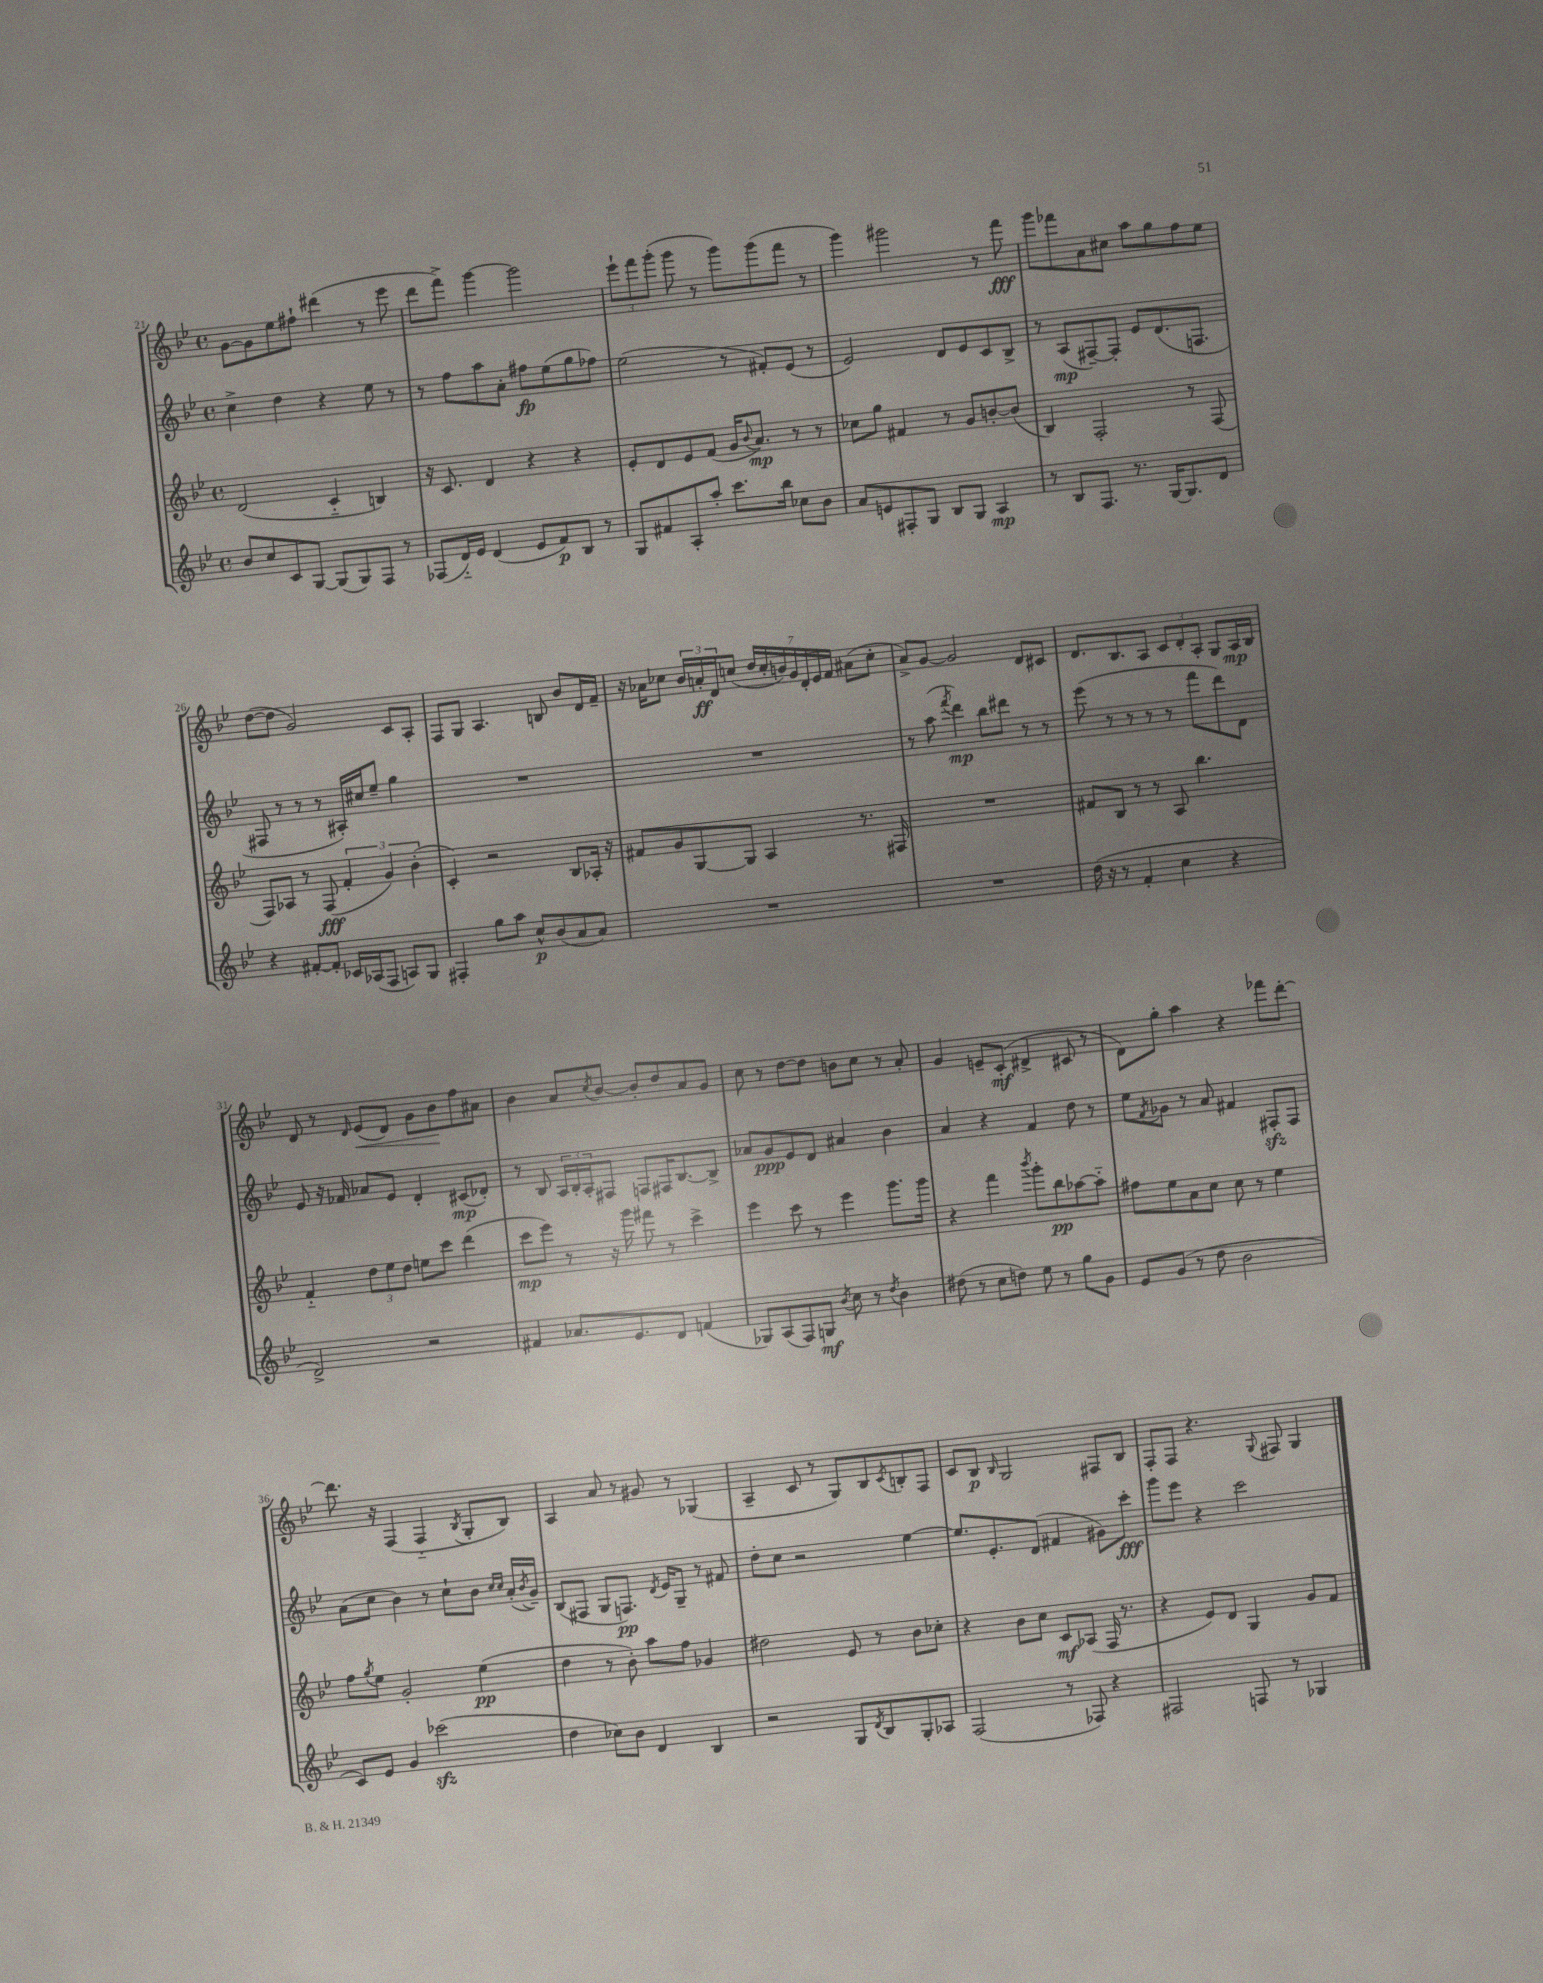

**kern	**dynam	**kern	**dynam	**kern	**dynam	**kern	**dynam
*part4	*part4	*part3	*part3	*part2	*part2	*part1	*part1
*staff4	*staff4	*staff3	*staff3	*staff2	*staff2	*staff1	*staff1
*clefG2	*	*clefG2	*	*clefG2	*	*clefG2	*
*k[b-e-]	*	*k[b-e-]	*	*k[b-e-]	*	*k[b-e-]	*
*M4/4	*	*M4/4	*	*M4/4	*	*M4/4	*
*met(c)	*	*met(c)	*	*met(c)	*	*met(c)	*
=21	=21	=21	=21	=21	=21	=21	=21
8b-/L	.	(2d/	.	4cc^\	.	[8g\L	.
8cc/	.	.	.	.	.	8g\]	.
8c/	.	.	.	4dd\	.	8ee-\	.
[8G/J	.	.	.	.	.	8ff#X`\J	.
(8G/L]	.	4c/	.	4r	.	(4ddd#X\	.
8G/)	.	.	.	.	.	.	.
8F/J	.	4Bn/)	.	8ee-\	.	8r	.
8r	.	.	.	8r	.	8eee-\	.
=22	=22	=22	=22	=22	=22	=22	=22
(8F-X/L	.	16r	.	8r	.	8ddd\L	.
.	.	8.c/	.	.	.	.	.
16d/L)	.	.	.	8ff\L	.	8fff^\J)	.
16e-/JJ	.	.	.	.	.	.	.
(4d/	.	4d/	.	8aa\	.	[4ggg\	.
.	.	.	.	8a'\J	.	.	.
8e-/L	.	4r	.	8ff#X\L	fp	2ggg\]	.
8f/)	p	.	.	(8ee-\	.	.	.
8B-/J	.	4r	.	8gg\	.	.	.
8r	.	.	.	8ff-X\J)	.	.	.
=23	=23	=23	=23	=23	=23	=23	=23
8G/L	.	8e-'/L	.	(2ee-\	.	12eee-`\L	.
.	.	.	.	.	.	12fff\	.
8f#X/	.	8d/	.	.	.	.	.
.	.	.	.	.	.	(12ggg'\J	.
8A'/	.	8e-/	.	.	.	8ggg\	.
8aa'/J	.	(8f/J	.	.	.	8r	.
8.ccc\L	.	16g/KL	.	8r	.	8ggg\L)	.
.	.	8qqb-/	.	.	.	.	.
.	.	8.a/J)	mp	.	.	.	.
.	.	.	.	8f#X'/L)	.	(8ggg\	.
16bb-\Jk	.	.	.	.	.	.	.
8cc-X\L	.	8r	.	(8e-/J	.	8fff\J	.
8b-\J	.	8r	.	8r	.	8r	.
=24	=24	=24	=24	=24	=24	=24	=24
8a/L	.	8cc-X\L	.	2e-/)	.	4ggg\)	.
8en/	.	8gg\J	.	.	.	.	.
8F#X'/	.	4f#X/	.	.	.	2ggg#X\	.
8G/J	.	.	.	.	.	.	.
8B-/L	.	8r	.	8d/L	.	.	.
8G/J	.	8g/L	.	8e-/	.	.	.
4A/	mp	[8bn'/	.	8c/	.	8r	.
.	.	(8b/J]	.	8B-^/J	.	8fff\	fff
=25	=25	=25	=25	=25	=25	=25	=25
8r	.	4B-/)	.	8r	.	8ggg\L	.
8B-/L	.	.	.	(8A/L	mp	8fff-X\	.
8.F/J	.	2F'/	.	[8F#X~/)	.	8a\	.
.	.	.	.	8F#'/J]	.	8cc#X\J	.
8.r	.	.	.	.	.	.	.
.	.	.	.	8e-/L	.	8aa\L	.
[16G/KL	.	.	.	(8.d/	.	8gg\	.
8.G/]	.	.	.	.	.	.	.
.	.	8r	.	.	.	8ff\	.
.	.	.	.	8.Fn/J	.	.	.
8d/J	.	(8F/	.	.	.	8ee-\J	.
!!LO:LB:g=z
=26	=26	=26	=26	=26	=26	=26	=26
4r	.	8F/L)	.	8F#X/	.	([8dd\L	.
.	.	8A-X/J	.	8r	.	8dd\J]	.
[8f#X'/L	.	8r	.	8r	.	2g/)	.
8f#'/J]	.	(8F/	fff	8r	.	.	.
16c-X/LL	.	6f'/	.	16A#X'/LL)	.	.	.
(16A-X/J	.	.	.	16cc#X/J	.	.	.
8F/J	.	.	.	8ee-~/J	.	.	.
.	.	6g/)	.	.	.	.	.
8An/L)	.	.	.	4gg\	.	8c/L	.
.	.	(6b-'\	.	.	.	.	.
8G/J	.	.	.	.	.	8A'/J	.
=27	=27	=27	=27	=27	=27	=27	=27
4F#X'/	.	4c'/)	.	1r	.	8F/L	.
.	.	.	.	.	.	8G/J	.
8gg\L	.	2r	.	.	.	4.A/	.
8aa\J	.	.	.	.	.	.	.
8cc^^/L	p	.	.	.	.	.	.
(8b-/	.	.	.	.	.	8Bn/	.
8a/	.	8B-/L	.	.	.	8b-/L	.
8a/J)	.	16A-X'/Jk	.	.	.	16d/L	.
.	.	16r	.	.	.	16f~/JJ	.
=28	=28	=28	=28	=28	=28	=28	=28
1r	.	8f#X/L	.	1r	.	16r	.
.	.	.	.	.	.	16a-X\KL	.
.	.	8g/	.	.	.	8cc-X\J	.
.	.	[8G/	.	.	.	24b-/LL	.
.	.	.	.	.	.	24an'/	ff
.	.	.	.	.	.	24d/J	.
.	.	8G/J]	.	.	.	(8ccn/J	.
.	.	4A/	.	.	.	28dd/LL	.
.	.	.	.	.	.	28cc'/	.
.	.	.	.	.	.	28bn/)	.
.	.	.	.	.	.	28g/	.
.	.	.	.	.	.	28d'/	.
.	.	.	.	.	.	28e-/	.
.	.	.	.	.	.	28f/JJ	.
.	.	8.r	.	.	.	(8a#X\L	.
.	.	.	.	.	.	8cc'\J	.
.	.	16F#X/	.	.	.	.	.
=29	=29	=29	=29	=29	=29	=29	=29
1r	.	1r	.	8r	.	8a^/L)	.
.	.	.	.	(8aa\	.	[8g/J	.
.	.	.	.	8qfff/	.	.	.
.	.	.	.	4ddd\)	mp	2g/]	.
.	.	.	.	8bb-\L	.	.	.
.	.	.	.	8ddd#X\J	.	.	.
.	.	.	.	8r	.	8d/L	.
.	.	.	.	8r	.	8c#X/J	.
=30	=30	=30	=30	=30	=30	=30	=30
(16dd\	.	8f#X/L	.	(8eee-\	.	8.d/L	.
16r	.	.	.	.	.	.	.
8r	.	8B-/J	.	8r	.	.	.
.	.	.	.	.	.	8.B-/	.
4f'/	.	8r	.	8r	.	.	.
.	.	8r	.	8r	.	8A/J	.
4cc\	.	8A/	.	8r	.	12c/L	.
.	.	.	.	.	.	12d'/	.
.	.	4.bb-\	.	8fff\L	.	.	.
.	.	.	.	.	.	12A'/J	.
4r	.	.	.	8ddd\)	.	8G/L	.
.	.	.	.	8d\J	.	16A/L	mp
.	.	.	.	.	.	16B-/JJ	.
!!LO:LB:g=z
=31	=31	=31	=31	=31	=31	=31	=31
2d^/)	.	4f/	.	8e-/	.	8d/	.
.	.	.	.	16r	.	8r	.
.	.	.	.	16f-X/	.	.	.
.	.	.	.	.	.	16qqd/	.
!	!	!	!	!	!	!	!LO:HP:b
.	.	12dd\L	.	8a-X/L	.	(8e-/L	<
.	.	12ee-\	.	.	.	.	.
.	.	.	.	8e-/J	.	8d/J)	.
.	.	12dd\J	.	.	.	.	.
2r	.	8een\L	.	4d'/	.	8g\L	.
.	.	8ccc\J	.	.	.	8b-\	.
.	.	(4ddd\	.	(8c#X/L	mp	8ff\	[
.	.	.	.	8d-X'/J)	.	8a#X\J	.
=32	=32	=32	=32	=32	=32	=32	=32
4f#X/	.	8ccc\L	mp	8r	.	4b-\	.
.	.	8eee-\J)	.	8B-/	.	.	.
8.a-X/L	.	8r	.	24A/LL	.	8a/L	.
.	.	.	.	24B-'/	.	.	.
.	.	.	.	24A'/J	.	.	.
.	.	.	.	.	.	8qcc/	.
.	.	16r	.	8F#X/J	.	[8b-/J	.
8.e-/	.	16ggg\	.	.	.	.	.
.	.	8fff#X\	.	8Fn/L	.	8b-'/L]	.
8d/J	.	8r	.	16F#X/K	.	8dd/	.
.	.	.	.	[8.B-/	.	.	.
(4fn/	.	4ccc^\	.	.	.	8a/	.
.	.	.	.	8B-^/J]	.	8g/J	.
=33	=33	=33	=33	=33	=33	=33	=33
8G-X/L)	.	4eee-\	.	8a-X/L	.	8cc\	.
(8A/	.	.	.	8g/	ppp	8r	.
8F/)	.	8ccc\	.	8e-/	.	[8dd\L	.
8Gn/J	mf	8r	.	8d/J	.	8dd\J]	.
8qb-/	.	.	.	.	.	.	.
8cc\	.	4eee-\	.	4a#X/	.	8bn\L	.
8r	.	.	.	.	.	8cc\J	.
8qdd/	.	.	.	.	.	.	.
4b-\	.	8.ggg\L	.	4b-\	.	8r	.
.	.	.	.	.	.	8a'/	.
.	.	16ggg\Jk	.	.	.	.	.
=34	=34	=34	=34	=34	=34	=34	=34
(8dd#X\	.	4r	.	4a/	.	4g/	.
8r	.	.	.	.	.	.	.
8cc\L	.	4fff\	.	4r	.	8en~/L	.
8ddn\J)	.	.	.	.	.	(8c'/J	mf
.	.	8qbbb-/	.	.	.	.	.
8ee-\	.	8ggg'\L	.	4f/	.	4d#X^/	.
8r	.	8bb-\	pp	.	.	.	.
8gg\L	.	[8aa-X\	.	8dd\	.	8c#X/	.
8g\J	.	8aa-\J]	.	8r	.	8r	.
=35	=35	=35	=35	=35	=35	=35	=35
8e-/L	.	8ff#X\L	.	8ee-\L	.	8d\L)	.
.	.	.	.	8qf/	.	.	.
(8g/J	.	8ee-\	.	8g-X\J	.	8gg'\J	.
8r	.	8a\	.	8r	.	4aa\	.
8dd\	.	8cc\J	.	8a/	.	.	.
2b-\	.	8cc\	.	4f#X/	.	4r	.
.	.	8r	.	.	.	.	.
.	.	4ee-\	.	8F#Xzz'/L	.	8fff-X\L	.
.	.	.	.	8F#/J	.	[8ddd'\J	.
!!LO:LB:g=z
=36	=36	=36	=36	=36	=36	=36	=36
8c/L)	.	8ff\L	.	(8a\L	.	8.ddd\]	.
.	.	8qgg/	.	.	.	.	.
8e-/J	.	8ee-\J	.	8cc\J	.	.	.
.	.	.	.	.	.	16r	.
4g/	.	2g'/	.	4b-\)	.	(4F/	.
(2ccc-Xzz\	.	.	.	8r	.	4F/	.
.	.	.	.	8cc`\L	.	.	.
.	.	.	.	.	.	8qB-/	.
.	.	(4ee-\	pp	8b-\J	.	8G'/L	.
.	.	.	.	16qqcc/LL	.	.	.
.	.	.	.	16qqcc/JJ	.	.	.
.	.	.	.	(16a'/LL	.	8B-/J)	.
.	.	.	.	8qb-/	.	.	.
.	.	.	.	16g~/JJ)	.	.	.
=37	=37	=37	=37	=37	=37	=37	=37
4dd\	.	4dd\	.	(8B-/L	.	4A/	.
.	.	.	.	8F#X/J	.	.	.
8cc-X\L)	.	8r	.	8G/L	.	8a/	.
8b-\J	.	8b-'\)	.	8.Fn/J)	pp	8r	.
4d/	.	8aa\L	.	.	.	8g#X/	.
.	.	.	.	8qd/	.	.	.
.	.	.	.	16e-/KL	.	.	.
.	.	8ff\J	.	8G~/J	.	8r	.
4B-/	.	4g-X/	.	8r	.	(4G-X/	.
.	.	.	.	8f#X/	.	.	.
=38	=38	=38	=38	=38	=38	=38	=38
2r	.	2dd#X\	.	8dd'\L	.	4A~/	.
.	.	.	.	8cc\J	.	.	.
.	.	.	.	2r	.	8c/	.
.	.	.	.	.	.	8r	.
8G/L	.	8e-/	.	.	.	8G/L)	.
8qd/	.	.	.	.	.	.	.
8B-/	.	8r	.	.	.	8B-/	.
.	.	.	.	.	.	8qc/	.
8G'/	.	8b-\L	.	[4ee-\	.	8Bn'/	.
8A-X/J	.	8cc-X'\J	.	.	.	8F/J	.
=39	=39	=39	=39	=39	=39	=39	=39
(2F/	.	4r	.	8.ee-/L]	.	8c/L	.
.	.	.	.	.	.	8B-/J	p
.	.	.	.	8.e-'/	.	.	.
.	.	.	.	.	.	16qqB-/	.
.	.	8b-\L	.	.	.	2G/	.
.	.	8cc\J	.	(8d/J	.	.	.
8r	.	8c/L	mf	4f#X/	.	.	.
8F-X/)	.	(8A-X/J	.	.	.	.	.
4r	.	16F/	.	8g#X\L)	.	8F#X/L	.
.	.	8.r	.	.	.	.	.
.	.	.	.	8ccc'\J	fff	8B-/J	.
=40	=40	=40	=40	=40	=40	=40	=40
2F#X/	.	4r	.	8ggg\L	.	8F'/L	.
.	.	.	.	8eee-\J	.	8F/J	.
.	.	8e-/L)	.	4r	.	4.r	.
.	.	8d/J	.	.	.	.	.
8Fn/	.	4G/	.	2ccc\	.	.	.
.	.	.	.	.	.	8qqG/	.
8r	.	.	.	.	.	8F#X/	.
4G-X/	.	8g/L	.	.	.	4G/	.
.	.	8f/J	.	.	.	.	.
==	==	==	==	==	==	==	==
*-	*-	*-	*-	*-	*-	*-	*-
